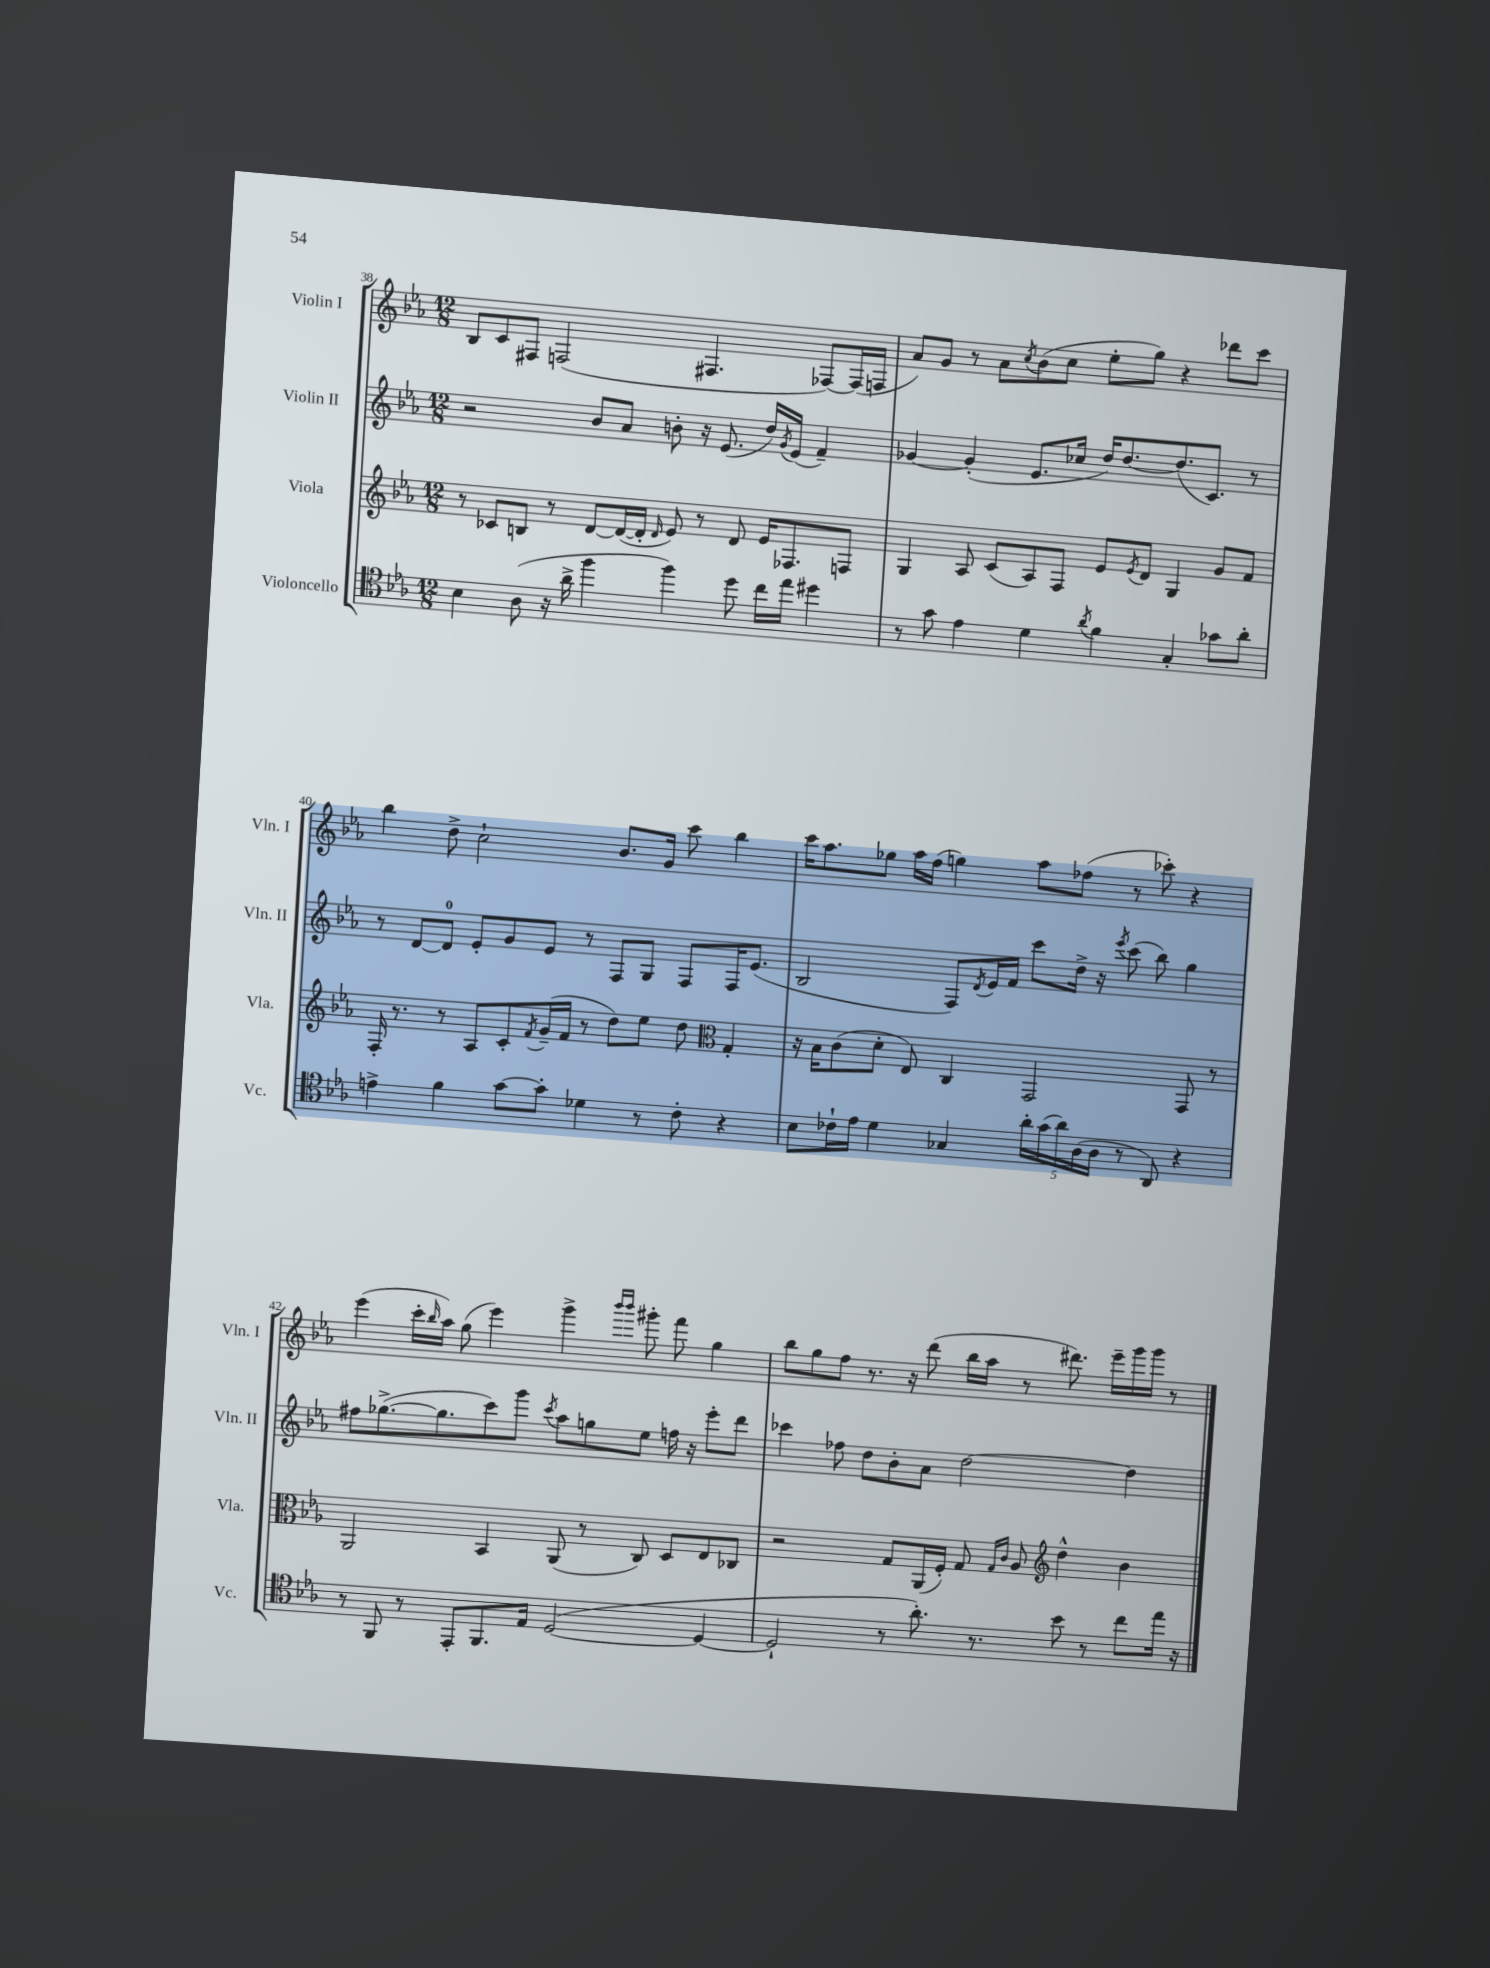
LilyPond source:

<<
\new StaffGroup <<
\new Staff = "s0" \with { instrumentName = "Violin I" shortInstrumentName = "Vln. I" } {
    \clef treble \key ees \major \numericTimeSignature \time 12/8
    bes8 c'8 fis8 f2( fis4. fes8~) fes16( f16 |
    aes'8) g'8 r8 aes'8 \acciaccatura { c''8 } bes'8( c''8 ees''8-. g''8) r4 des'''8 c'''8 |
    bes''4 d''8-> c''2-! bes'8. g'16 c'''8 bes''4 |
    c'''16 aes''8. ges''8 aes''16 f''16( g''4) aes''8 fes''8( r8 ces'''8-.) r4 |
    ees'''4( c'''16-. \grace { bes''16 } aes''16) g''8( ees'''4) g'''4-> \grace { bes'''16 bes'''16 } gis'''8-. f'''8 g''4 |
    bes''8 g''8 f''8 r8. r16 d'''8( bes''16 aes''16 r8 dis'''8.) ees'''16-- g'''16 g'''16 r8 \bar "|." |
}
\new Staff = "s1" \with { instrumentName = "Violin II" shortInstrumentName = "Vln. II" } {
    \clef treble \key ees \major \numericTimeSignature \time 12/8
    r2 bes'8 aes'8 b'8-. r16 ees'8.( d''16) \acciaccatura { g'8 } ees'16( f'4--) |
    ges'4~ ges'4-.( ees'8. ces''16 d''16) d''8.~ d''8.( c'8.) r8 |
    r8 d'8~ d'8-0 ees'8-. g'8 ees'8 r8 f8 g8 f8 f16 ees'8.( |
    bes2 f8) \acciaccatura { d'8 } ees'16 f'16 c'''8 d''16-> r16 \acciaccatura { ees'''8 } c'''8( bes''8) g''4 |
    fis''8 ges''8.~->( ges''8. c'''8) g'''8 \acciaccatura { c'''8 } aes''8 g''8 ees''8 f''16 r16 ees'''8-. d'''8 |
    ces'''4 fes''8 d''8 bes'8-. aes'8 d''2~ d''4 \bar "|." |
}
\new Staff = "s2" \with { instrumentName = "Viola" shortInstrumentName = "Vla." } {
    \clef treble \key ees \major \numericTimeSignature \time 12/8
    r8 ces'8 b8 r8 d'8~ d'16~( d'16-. \grace { d'16 } ees'8) r8 d'8 ees'16 fes8. f8 |
    g4 aes8 c'8( aes8) f8 ees'8 \acciaccatura { ees'8 } d'8 g4 g'8 f'8 |
    f16-. r8. r8 aes8 c'8-. \acciaccatura { f'8 } g'16--( f'16 r8 d''8) ees''8 d''8 \clef alto g4-. |
    r16 bes16 c'8( d'8-. ees8) c4 g,2 g,8 r8 |
    aes,2 bes,4 aes,8( r8 c8) d8 ees8 ces8 |
    r2 g8 aes,16( f16-.) g8 \grace { g16 c'16 } aes8 \clef treble d''4-^ bes'4 \bar "|." |
}
\new Staff = "s3" \with { instrumentName = "Violoncello" shortInstrumentName = "Vc." } {
    \clef tenor \key ees \major \numericTimeSignature \time 12/8
    bes4 aes8( r16 aes'16-> f''4 f''4) d''8 c''16 ees''16 dis''4 |
    r8 g'8 ees'4 d'4 \acciaccatura { aes'8 } f'4 g4-. ges'8 aes'8-. |
    e'4-> f'4 g'8~ g'8-. des'4 r8 c'8-. r4 |
    bes8 ces'16-! ees'16 d'4 ges4 \tuplet 5/4 { aes'16-. g'16( aes'16) aes16( aes16 } r8 aes,8) r4 |
    r8 f,8 r8 ees,8-. f,8. ees16 d2~( d4~ |
    d2-! r8 aes'8.-.) r8. bes'8 r8 c''8 ees''16 r16 \bar "|." |
}
>>
>>
\layout { \context { \Score currentBarNumber = #38 } }
